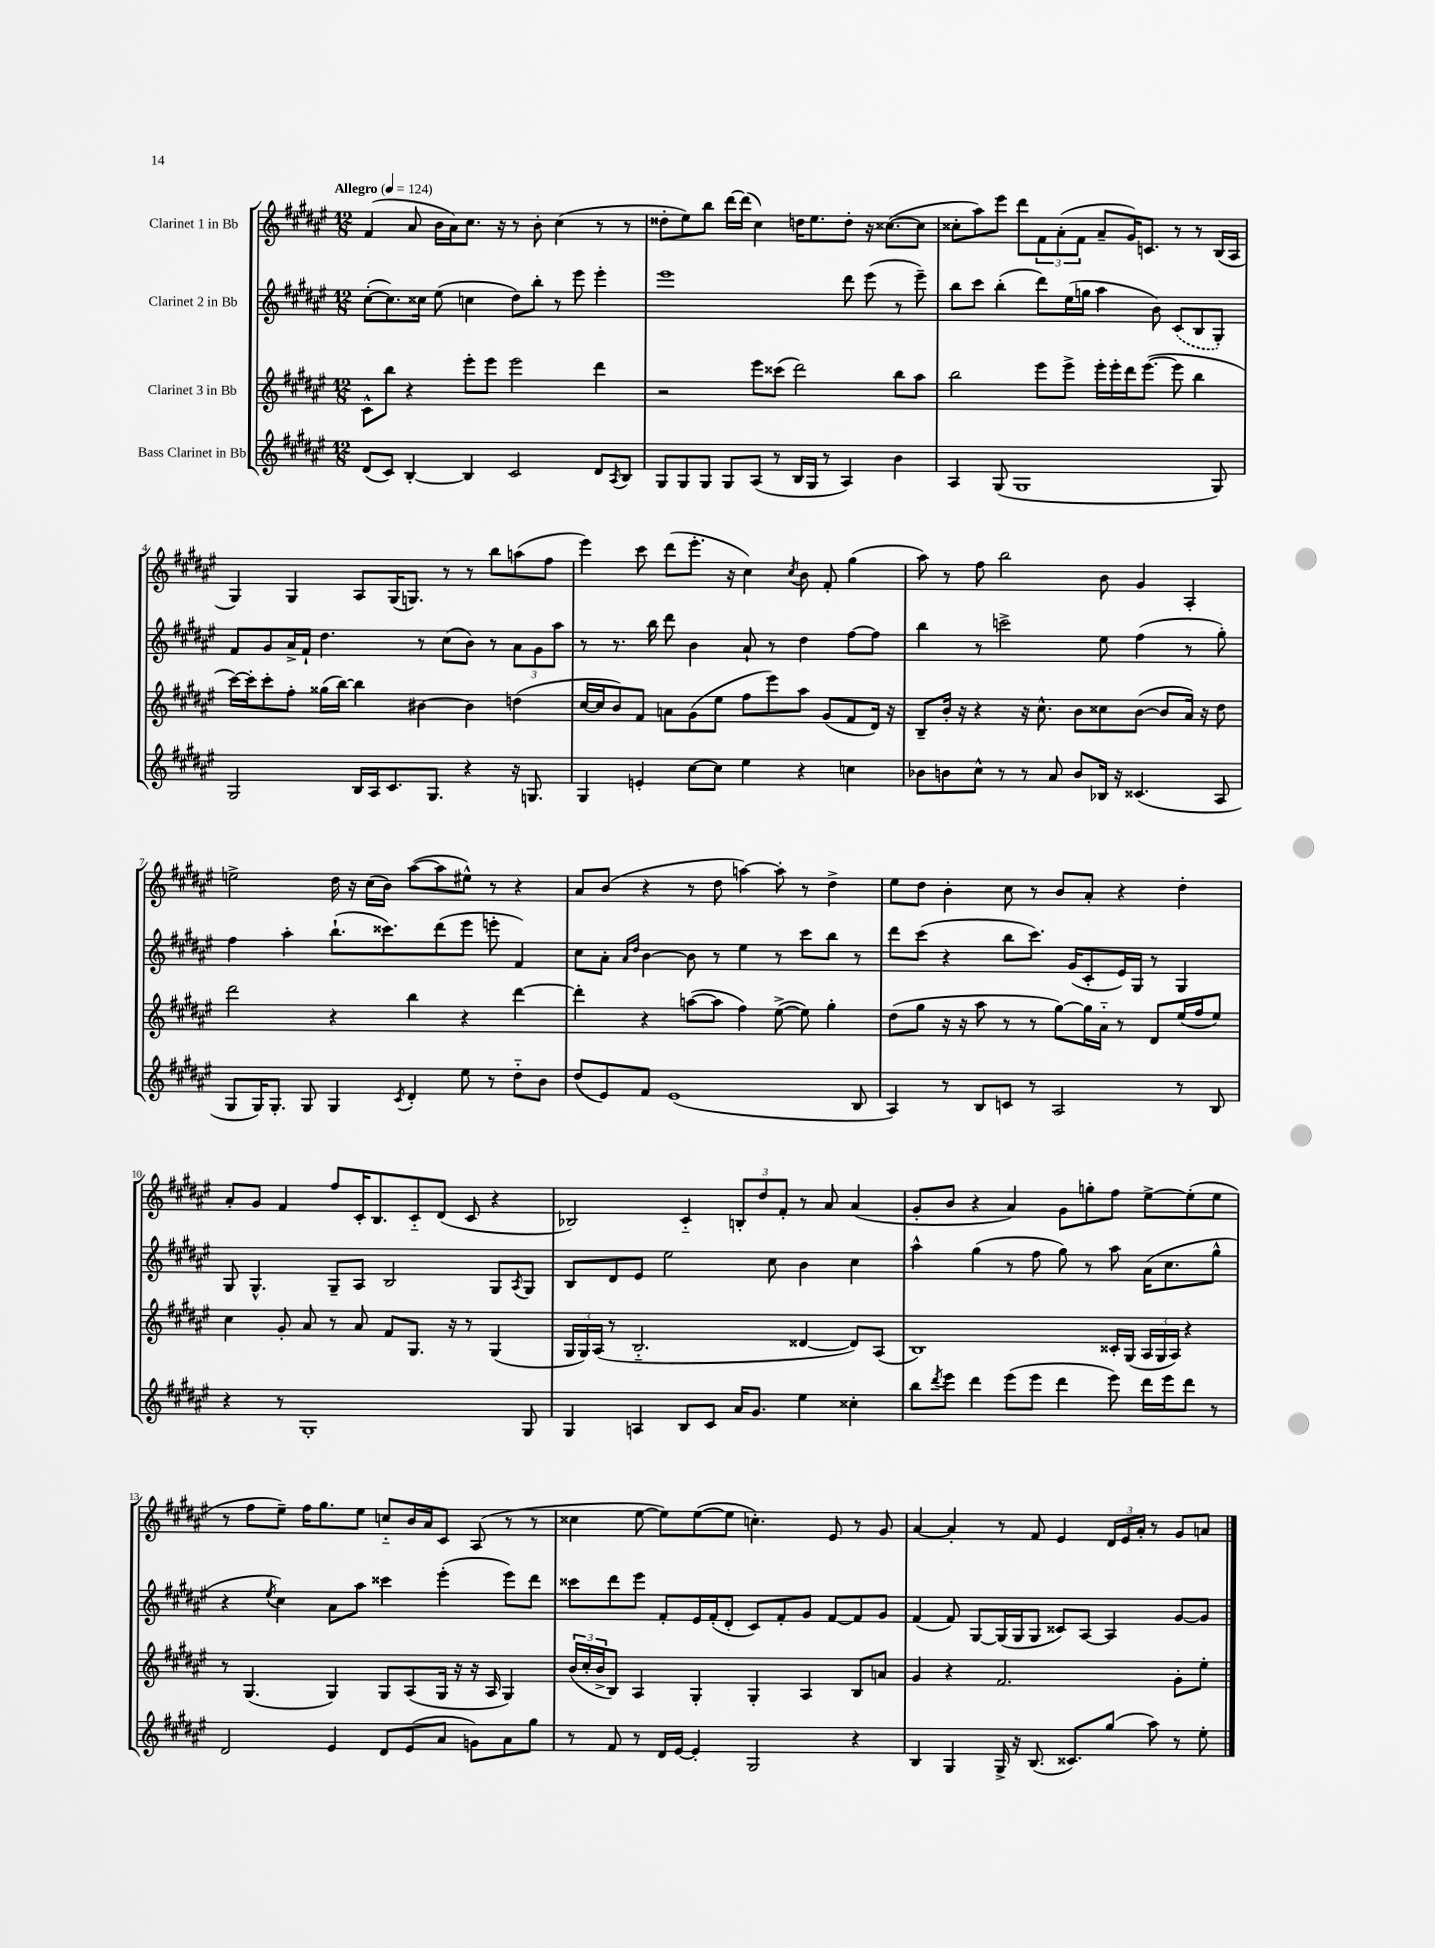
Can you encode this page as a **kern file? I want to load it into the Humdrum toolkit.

**kern	**kern	**kern	**kern
*part4	*part3	*part2	*part1
*staff4	*staff3	*staff2	*staff1
*I"Bass Clarinet in Bb	*I"Clarinet 3 in Bb	*I"Clarinet 2 in Bb	*I"Clarinet 1 in Bb
*clefG2	*clefG2	*clefG2	*clefG2
*k[f#c#g#d#a#e#]	*k[f#c#g#d#a#e#]	*k[f#c#g#d#a#e#]	*k[f#c#g#d#a#e#]
*M12/8	*M12/8	*M12/8	*M12/8
*MM124	*MM124	*MM124	*MM124
=1	=1	=1	=1
!	!	!	!LO:TX:a:B:t=Allegro
(8d#/L	8c#^^\L	([8cc#'\L	(4f#/
8c#/J)	8bb\J	8.cc#\])	.
[4B'/	4r	.	8a#/
.	.	16cc##X\Jk	.
.	.	(8ee#\	16b\LL
.	.	.	16a#\J)
4B/]	8eee#'\L	4ccn\	8.cc#\J
.	8eee#\J	.	.
.	.	.	16r
2c#/	2eee#\	8dd#\L)	8r
.	.	8bb'\J	8b'\
.	.	8r	(4cc#\
.	.	8eee#\	.
8d#/L	4ddd#\	4eee#'\	8r
8qA#/	.	.	.
8B/J	.	.	8r
=2	=2	=2	=2
8G#/L	2r	1eee#	8dd##X'\L
8G#/	.	.	8ee#\)
8G#/J	.	.	8bb\J
8G#/L	.	.	[16ddd#\LL
.	.	.	(16ddd#\JJ]
(8A#/J	8eee#\L	.	4cc#\)
8r	(8ccc##X\J	.	.
16B/LL	2ddd#\)	.	16ddn\KL
16G#/JJ	.	.	8.ee#\
8r	.	.	.
4A#/)	.	8ddd#\	8dd'\J
.	.	(8eee#\	16r
.	.	.	([8.cc##X\L
4b\	8bb\L	8r	.
.	8aa#\J	8eee#~\)	8cc##\J]
=3	=3	=3	=3
4A#/	2bb\	8bb\L	8cc##X'\L
.	.	8ccc#\J	8aa#\)
(8G#/	.	(4bb'\	8eee#\J
1G#	.	.	8ddd#\L
.	8eee#\L	8ddd#\L)	12f#\
.	.	.	(12a#'\
.	8eee#^\J	(16ee#\L	.
.	.	.	12f#\J
.	.	16ggn\JJ	.
.	16eee#'\LL	4aa#\	8a#~/L
.	16eee#'\	.	.
.	16ddd#\J	.	16g#/K)
.	([8.eee#\J	.	8.cn/J
.	.	8b\)	.
.	8eee#\]	(8c#/L	8r
.	4bb\	8B/	8r
8G#/)	.	8G#'/J)	(16B/LL
.	.	.	16A#/JJ
!!LO:LB:g=z
=4	=4	=4	=4
2G#/	[16ccc#\LL)	8f#/L	4G#/)
.	16ccc#'\J]	.	.
.	8ccc#'\	8g#/	.
.	8ff#'\J	16a#^/L	4G#/
.	.	16f#`/JJ	.
.	(16gg##X\LL	4.dd#\	.
.	[16bb\JJ)	.	.
16B/LL	4bb\]	.	8A#/L
16A#/J	.	.	.
8.c#/	.	.	(16G#/K
.	.	.	8.Gn/J)
.	[4b#X\	8r	.
8.G#/J	.	.	.
.	.	(8cc#\L	8r
4r	4b#\]	8b\J)	8r
.	.	8r	8bb\L
16r	(4ddn\	12a#\L	(8aan\
8.Gn/	.	.	.
.	.	12g#\	.
.	.	.	8ff#\J
.	.	12aa#\J	.
=5	=5	=5	=5
4G#/	[16cc#/LL	8r	4eee#\)
.	16cc#/J]	.	.
.	8b/)	8.r	.
4en'/	8f#/J	.	8ccc#\
.	.	16bb\	.
.	8an\L	8ddd#\	(8ddd#\L
[8cc#\L	(8g#\	4b\	8.eee#'\J
8cc#\J]	8ee#\J	.	.
.	.	.	16r
4ee#\	8ff#\L	8a#`/	4cc#\)
.	8eee#\)	8r	.
.	.	.	8qcc#/
4r	8aa#\J	4dd#\	8b\
.	(8g#/L	.	8f#'/
4ccn\	8f#/	[8ff#\L	(4gg#\
.	16d#/Jk)	8ff#\J]	.
.	16r	.	.
=6	=6	=6	=6
8b-X\L	8B~/L	4bb\	8aa#\)
8bn\	16b'/Jk	.	8r
.	16r	.	.
8cc#^^\J	4r	8r	8ff#\
8r	.	2cccn^\	2bb\
8r	16r	.	.
.	8.cc#^^\	.	.
8a#/	.	.	.
8b/L	8b\L	.	.
16B-X/Jk	8cc##X\	8ee#\	8b\
16r	.	.	.
(4.c##X/	([8b\J	(4ff#\	4g#/
.	8b/L]	.	.
.	16a#/Jk)	8r	4A#'/
.	16r	.	.
8A#/	8dd#\	8gg#'\)	.
!!LO:LB:g=z
=7	=7	=7	=7
8G#/L	2ddd#\	4ff#\	2een^\
16G#/K)	.	.	.
8.G#'/J	.	.	.
.	.	4aa#'\	.
8G#/	.	.	.
4G#/	4r	(8.bb`\L	16dd#\
.	.	.	16r
.	.	.	(16cc#\LL
.	.	8.ccc##X\)	16b\JJ)
8qc#/	.	.	.
4d#'/	4bb\	.	([8aa#\L
.	.	(8ddd#\	8aa#\]
8ee#\	4r	8eee#\J	8ee#X^^\J)
8r	.	8eeen'\	8r
8dd#\L	[4ddd#\	4f#/)	4r
8b\J	.	.	.
=8	=8	=8	=8
(8dd#/L	4ddd#'\]	8cc#\L	8a#/L
8e#/)	.	8a#'\J	(8b/J
.	.	16qqa#/LL	.
.	.	16qqdd#/JJ	.
8f#/J	4r	[4b\	4r
(1e#	.	.	.
.	([8aan\L	8b\]	8r
.	8aa\J]	8r	8dd#\
.	4ff#\)	4ee#\	[4aan\)
.	([8ee#^\	8r	8aa'\]
.	8ee#\])	8ccc#\L	8r
.	4gg#'\	8bb\J	4dd#^\
8B/	.	8r	.
=9	=9	=9	=9
4A#/)	(8dd#\L	8ddd#\L	8ee#\L
.	8gg#\J	(8ccc#\J	8dd#\J
8r	16r	4r	4b'\
.	16r	.	.
8B/L	8aa#\	.	.
8cn/J	8r	8bb\L	8cc#\
8r	8r	8.ccc#\J)	8r
2A#/	[8gg#\L)	.	8b/L
.	.	(16g#/KL	.
.	16gg#\L]	8c#'/	8a#'/J
.	16a#\JJ	.	.
.	8r	16e#/L)	4r
.	.	16G#/JJ	.
.	8d#/L	8r	.
8r	(16ee#/L	4G#/	4dd#'\
.	16ff#/J	.	.
8B/	8ee#/J)	.	.
!!LO:LB:g=z
=10	=10	=10	=10
4r	4cc#\	8G#/	8a#'/L
.	.	4.G#^^/	8g#/J
8r	8g#'/	.	4f#/
1G#'	8a#/	.	.
.	8r	8G#~/L	8ff#/L
.	8a#/	8A#/J	16c#'/K
.	.	.	8.B/
.	8f#/L	2B/	.
.	8.G#/J	.	8c#/
.	.	.	(8d#/J
.	16r	.	.
.	8r	.	8c#/
.	(4G#/	8G#/L	4r
.	.	8qA#/	.
8G#/	.	8G#/J	.
=11	=11	=11	=11
4G#/	24G#/LL	8B/L	2B-X/)
.	24G#/)	.	.
.	(24A#/JJ	.	.
.	8r	8d#/	.
4An/	2.B/	8e#/J	.
.	.	2ee#\	.
8B/L	.	.	4c#/
8c#/J	.	.	.
16a#/KL	.	.	12Bn'/L
8.g#/J	.	.	.
.	.	.	12dd#/
.	.	8cc#\	.
.	.	.	12f#'/J
4ee#\	[4d##X/	4b\	8r
.	.	.	8a#/
4cc##X'\	8d##/L])	4cc#\	(4a#/
.	(8A#/J	.	.
=12	=12	=12	=12
8bb\L	1B)	4aa#^^\	8g#'/L
8qddd#/	.	.	.
8eee#\J	.	.	8b/J
4ddd#\	.	(4gg#\	4r
(8eee#\L	.	8r	4a#/)
8eee#\J	.	8ff#\	.
4ddd#\	.	8gg#\)	8g#\L
.	.	8r	8ggn'\
8eee#\)	16c##X'/LL	8aa#\	8ff#\J
.	(16G#/JJ	.	.
16ddd#\LL	24A#/LL	(16a#\KL	[8ee#^\L
.	24G#/	.	.
16eee#\J	.	8.cc#\	.
.	24A#/JJ)	.	.
8ddd#\J	4r	.	(8ee#'\]
8r	.	8gg#^^\J	8ee#\J
!!LO:LB:g=z
=13	=13	=13	=13
2d#/	8r	4r	8r
.	(4.G#/	.	8ff#\L
.	.	8qee#/	.
.	.	4cc#\)	8ee#~\J)
.	.	.	16ff#\KL
.	.	.	8.gg#\
4e#/	4G#/)	8a#\L	.
.	.	8aa#\J	8ee#\J
8d#/L	8G#/L	4ccc##X\	8ccn/L
(8e#/	(8A#/	.	16b/L
.	.	.	16a#/J
8a#/J	16G#/Jk	(4eee#'\	8c#/J
.	16r	.	.
8gn\L)	16r	.	(8A#/
.	16A#/	.	.
8a#\	4G#/)	8eee#\L)	8r
8gg#\J	.	8ddd#\J	8r
=14	=14	=14	=14
8r	(24b/LL	8ccc##X\L	4cc##X\
.	24cc#'/	.	.
.	24b^/J	.	.
8f#/	8B/J)	8ddd#\	.
8r	4A#/	8eee#\J	[8ee#\
16d#/LL	.	8f#'/L	8ee#\L])
[16e#/JJ	.	.	.
4e#'/]	4G#'/	16e#/L	([8ee#\
.	.	(16f#'/J	.
.	.	8d#'/J	8ee#\J]
2G#/	4G#'/	8c#/L)	4.ccn'\)
.	.	8f#'/	.
.	4A#/	8g#/J	.
.	.	[8f#/L	8e#/
4r	8B/L	8f#/]	8r
.	8an/J	8g#/J	8g#/
=15	=15	=15	=15
4B/	4g#/	(4f#/	[4a#/
4G#/	4r	8f#/)	4a#'/]
.	.	[8G#/L	.
16G#^/	2.f#/	(16G#/L]	8r
16r	.	16G#/J	.
(8.B/	.	8G#/J	8f#/
.	.	8c##X/L)	4e#/
8.c##X/L)	.	.	.
.	.	[8A#/J	.
(8gg#/J	.	4A#/]	24d#/LL
.	.	.	24e#/
.	.	.	24a#'/JJ
8aa#\)	.	.	8r
8r	8g#'\L	[8g#/L	8g#/L
8ee#'\	8ee#'\J	8g#/J]	8an/J
==	==	==	==
*-	*-	*-	*-
